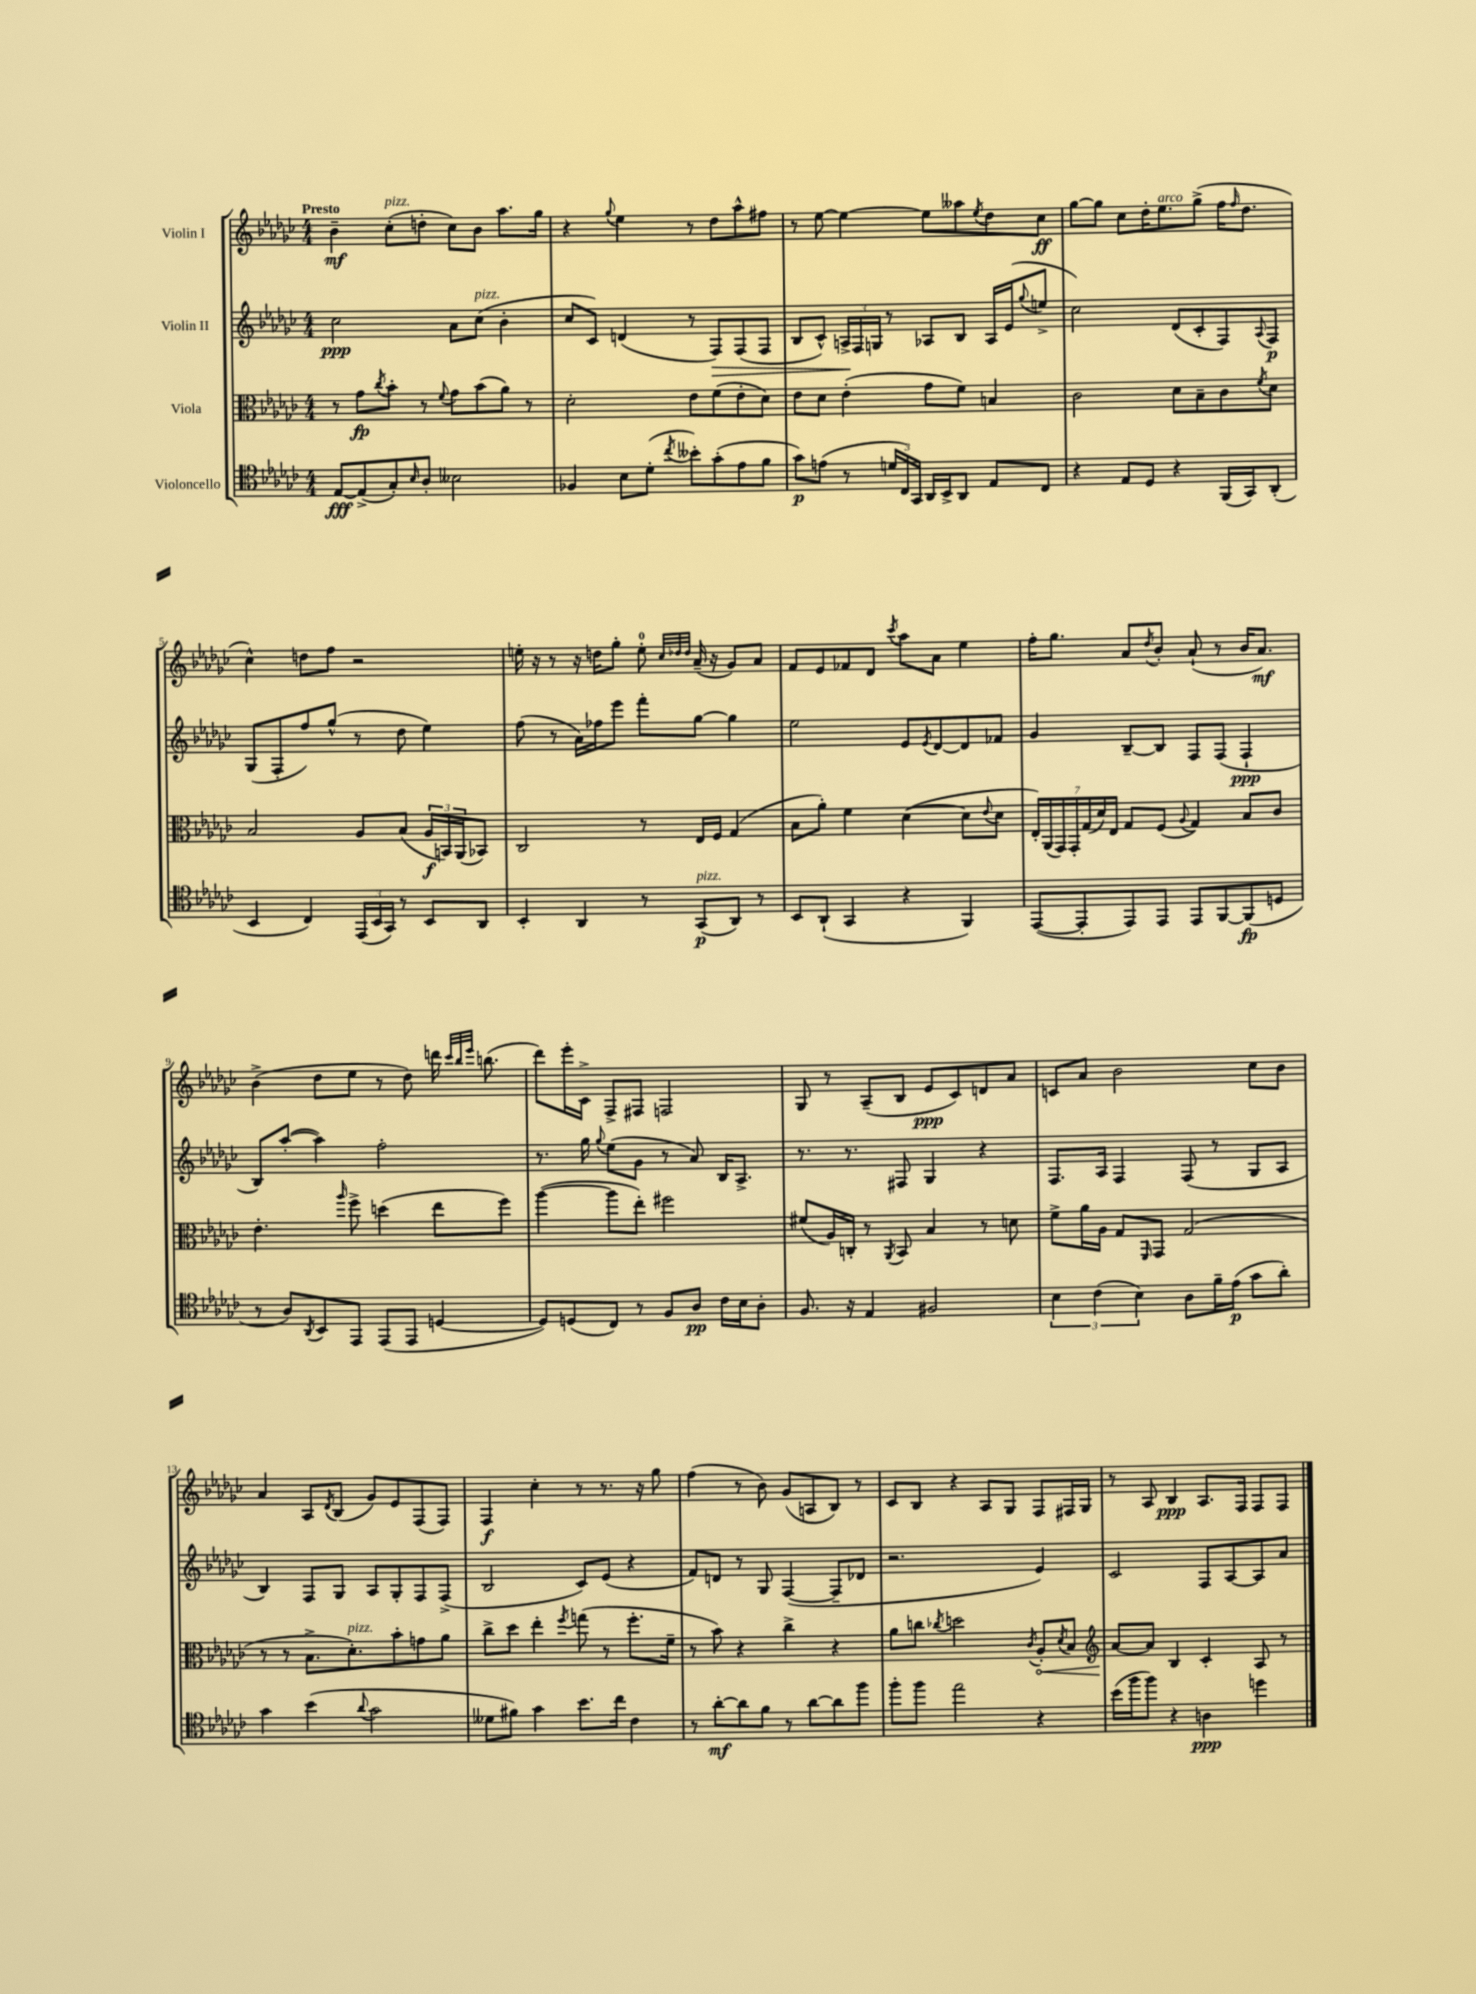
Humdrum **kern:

**kern	**kern	**kern	**kern
*staff4	*staff3	*staff2	*staff1
*clefC4	*clefC3	*clefG2	*clefG2
*k[b-e-a-d-g-c-]	*k[b-e-a-d-g-c-]	*k[b-e-a-d-g-c-]	*k[b-e-a-d-g-c-]
*M4/4	*M4/4	*M4/4	*M4/4
[8E-	8r	2cc-	4b-~
(8E-^]	8g-	.	.
.	8qcc-	.	.
8G-')	8b-'	.	(8cc-'
16qqB-	.	.	.
8A-'	8r	.	8dd'
.	8qqf	.	.
2B--	8g-	8a-	8cc-)
.	(8b-	(8cc-	8b-
.	8a-)	4b-'	8.aa-
.	8r	.	.
.	.	.	16gg-
=	=	=	=
4F-	2d-'	8cc-	4r
.	.	8c-)	.
.	.	.	8qqgg-
8B-	.	(4d	4ee-
(8d-'	.	.	.
8qcc-	.	.	.
8b--')	8e-	8r	8r
(8g-'	(8f	8F)	8dd-
8e-	8e-'	(8F	8aa-^^
8f	8d-)	8F	8ff#
=	=	=	=
8g-)	8e-	8B-	8r
(8e	8d-	8c-^^)	[8ee-
8r	(4e-'	24A^	4ee-_
.	.	24F	.
.	.	24G	.
24d	.	8r	.
24C-)	.	.	.
24GG-	.	.	.
16AA-	8g-	8A-	8ee-]
16BB-^	.	.	.
8AA-	8f)	8B-	8aa--
.	.	.	8qee-
8E-	4B	16A-	8dd-
.	.	(16e-	.
.	.	8qqgg-	.
8C-	.	8ee^	8cc-
=	=	=	=
4r	2c-	2cc-)	[8gg-
.	.	.	8gg-]
8E-	.	.	8cc-
8D-	.	.	16dd-'
.	.	.	8.ee-
4r	8d-	(8d-	.
.	8B-~	8c-'	(8gg-^
(16FF	8c-	8F)	16ff
.	.	.	16qqff
16GG-)	.	.	8.dd-
.	8qf	8qqA-	.
(8AA-'	8d-	8F	.
=	=	=	=
4BB-	2B-	(8G-	4cc-^^)
.	.	8F'	.
4C-)	.	8ff)	8dd
.	.	(8gg-^^	8ff
(24EE-	8A-	8r	2r
24BB-	.	.	.
24GG-)	.	.	.
8r	(8B-	8dd-	.
8BB-	24A-	4ee-)	.
.	24BB)	.	.
.	(24AA-	.	.
8AA-	8BB-)	.	.
=	=	=	=
4BB-'	2C-	(8ff	16ee'
.	.	.	16r
.	.	8r	8r
4AA-	.	16a-)	16r
.	.	16ff-	16dd
.	.	8eee-	8gg-'
8r	8r	8fff'	8ee'
.	.	.	32qqcc-
.	.	.	32qqdd-
.	.	.	32qqdd-
(8GG-	16E-	[8gg-	(16a-~
.	16F	.	16r
8AA-)	(4G-	4gg-]	8g-)
8r	.	.	8a-
=	=	=	=
8BB-	8B-	2ee-	8f
(8AA-`	8a-')	.	8e-
4GG-	4f	.	8f-
.	.	.	8d-
.	.	.	8qccc-
4r	([4d-	8e-	8aa-
.	.	8qe-	.
.	.	[8d-	8a-
4FF)	8d-]	8d-]	4ee-
.	8qqe-	.	.
.	8d-	8f-	.
=	=	=	=
([8EE-	28E-')	4g-	16ff'
.	(28AA-	.	.
.	.	.	8.gg-
.	28GG-)	.	.
.	28GG-'	.	.
8EE-']	.	.	.
.	(28G-	.	.
.	28d-)	.	.
.	28E-	.	.
8EE-)	8G-	[8B-~	8a-
.	.	.	8qdd-
8EE-	(8F	8B-]	8b-'
.	8qqA-	.	.
8EE-	4G-)	8F	(8a-`
[8FF	.	(8F	8r
(8FF]	8B-	4F`	16b-
.	.	.	8.a-)
8D	8c-	.	.
=	=	=	=
8r	4.e-'	8B-)	(4b-^
8A-)	.	([8aa-'	.
8qAA-	.	.	.
8BB-	.	4aa-])	8dd-
.	16qqaa-	.	.
8EE-	8ff^	.	8ee-
(8EE-	(4dd	2ff'	8r
8EE-	.	.	8dd-)
[4D	8ee-	.	16ddd
.	.	.	32qqccc-
.	.	.	32qqbb-
.	.	.	32qqeee-
.	.	.	(8.bb
.	8ff)	.	.
=	=	=	=
8D])	([4aa-	8.r	8ddd-)
(8D	.	.	16eee-'
.	.	16gg-	16c-^
.	.	8qqgg-	.
8C-)	8aa-]	(8ee-	8F^
8r	8ee-')	8g-	8F#
8F	2ff#	8r	2F
8A-	.	8a-)	.
16c-	.	16B-	.
16B-	.	8.A-^	.
8A-'	.	.	.
=	=	=	=
8.F	(8f#	8.r	8G-
.	16A-)	.	8r
16r	16C'	8.r	.
4E-	8r	.	(8A-~
.	8qAA-	.	.
.	8BB-	8F#	8B-
2F#	4B-	4G-	8e-
.	.	.	8c-)
.	8r	4r	8d
.	8d	.	8a-
=	=	=	=
6B-	8f^	8.F	8c
.	16a-	.	8a-
(6c-	.	.	.
.	16A-	16A-	.
.	8G-	4F	2b-
6B-)	.	.	.
.	16qqFF	.	.
.	8GG-	.	.
8A-	(2G-	(8F	.
16f~	.	8r	.
(16e-	.	.	.
8g-	.	8G-	8cc-
8a-')	.	8A-	8b-
=	=	=	=
4g-	8r	4B-)	4a-
.	8r	.	.
(4b-	8.B-^	8F	8A-
.	.	.	8qd-
.	.	8G-	(8B-
.	8.d-')	.	.
8qqa-	.	.	.
2g-	.	8A-	8g-)
.	8b-'	8G-'	8e-
.	8g	8F	(8F
.	8a-	(8F^	8F)
=	=	=	=
8d--	8cc-^	2B-	4F
8f#)	8dd-	.	.
4g-	4ee-'	.	4cc-'
.	8qff	.	.
8.b-	(8gg	8c-)	8r
.	8r	(8e-	8.r
16cc-	.	.	.
4c-	8.ff'	4r	.
.	.	.	16r
.	.	.	8gg-
.	16f~	.	.
=	=	=	=
8r	8r	8f)	(4ff
[8a-'	8b-)	8d	.
8a-]	4r	8r	8r
8f	.	8G-	8b-)
8r	4cc-^	([4F	(8g-
[8a-	.	.	8A
8a-]	4r	8F~]	8B-)
8ff	.	8d-	8r
=	=	=	=
8ff'	8a-	2.r	8c-
8ff	8cc	.	8B-
.	8qcc-	.	.
2ee-	2dd	.	4r
.	.	.	8A-
.	.	.	8G-
.	8qc-	.	.
4r	8A-'	4e-)	8F
.	8qd-	.	.
.	8B-	.	16F#
.	.	.	16G-
=	=	=	=
*	*clefG2	*	*
(16b-	[8a-	2c-	8r
16ff	.	.	.
8ff)	8a-]	.	8A-
4r	4B-	.	4B-
4A	4c-'	8F	8.A-
.	.	[8A-	.
.	.	.	16F
4dd	8A-	8A-]	8F
.	8r	8a-	8F
==	==	==	==
*-	*-	*-	*-
